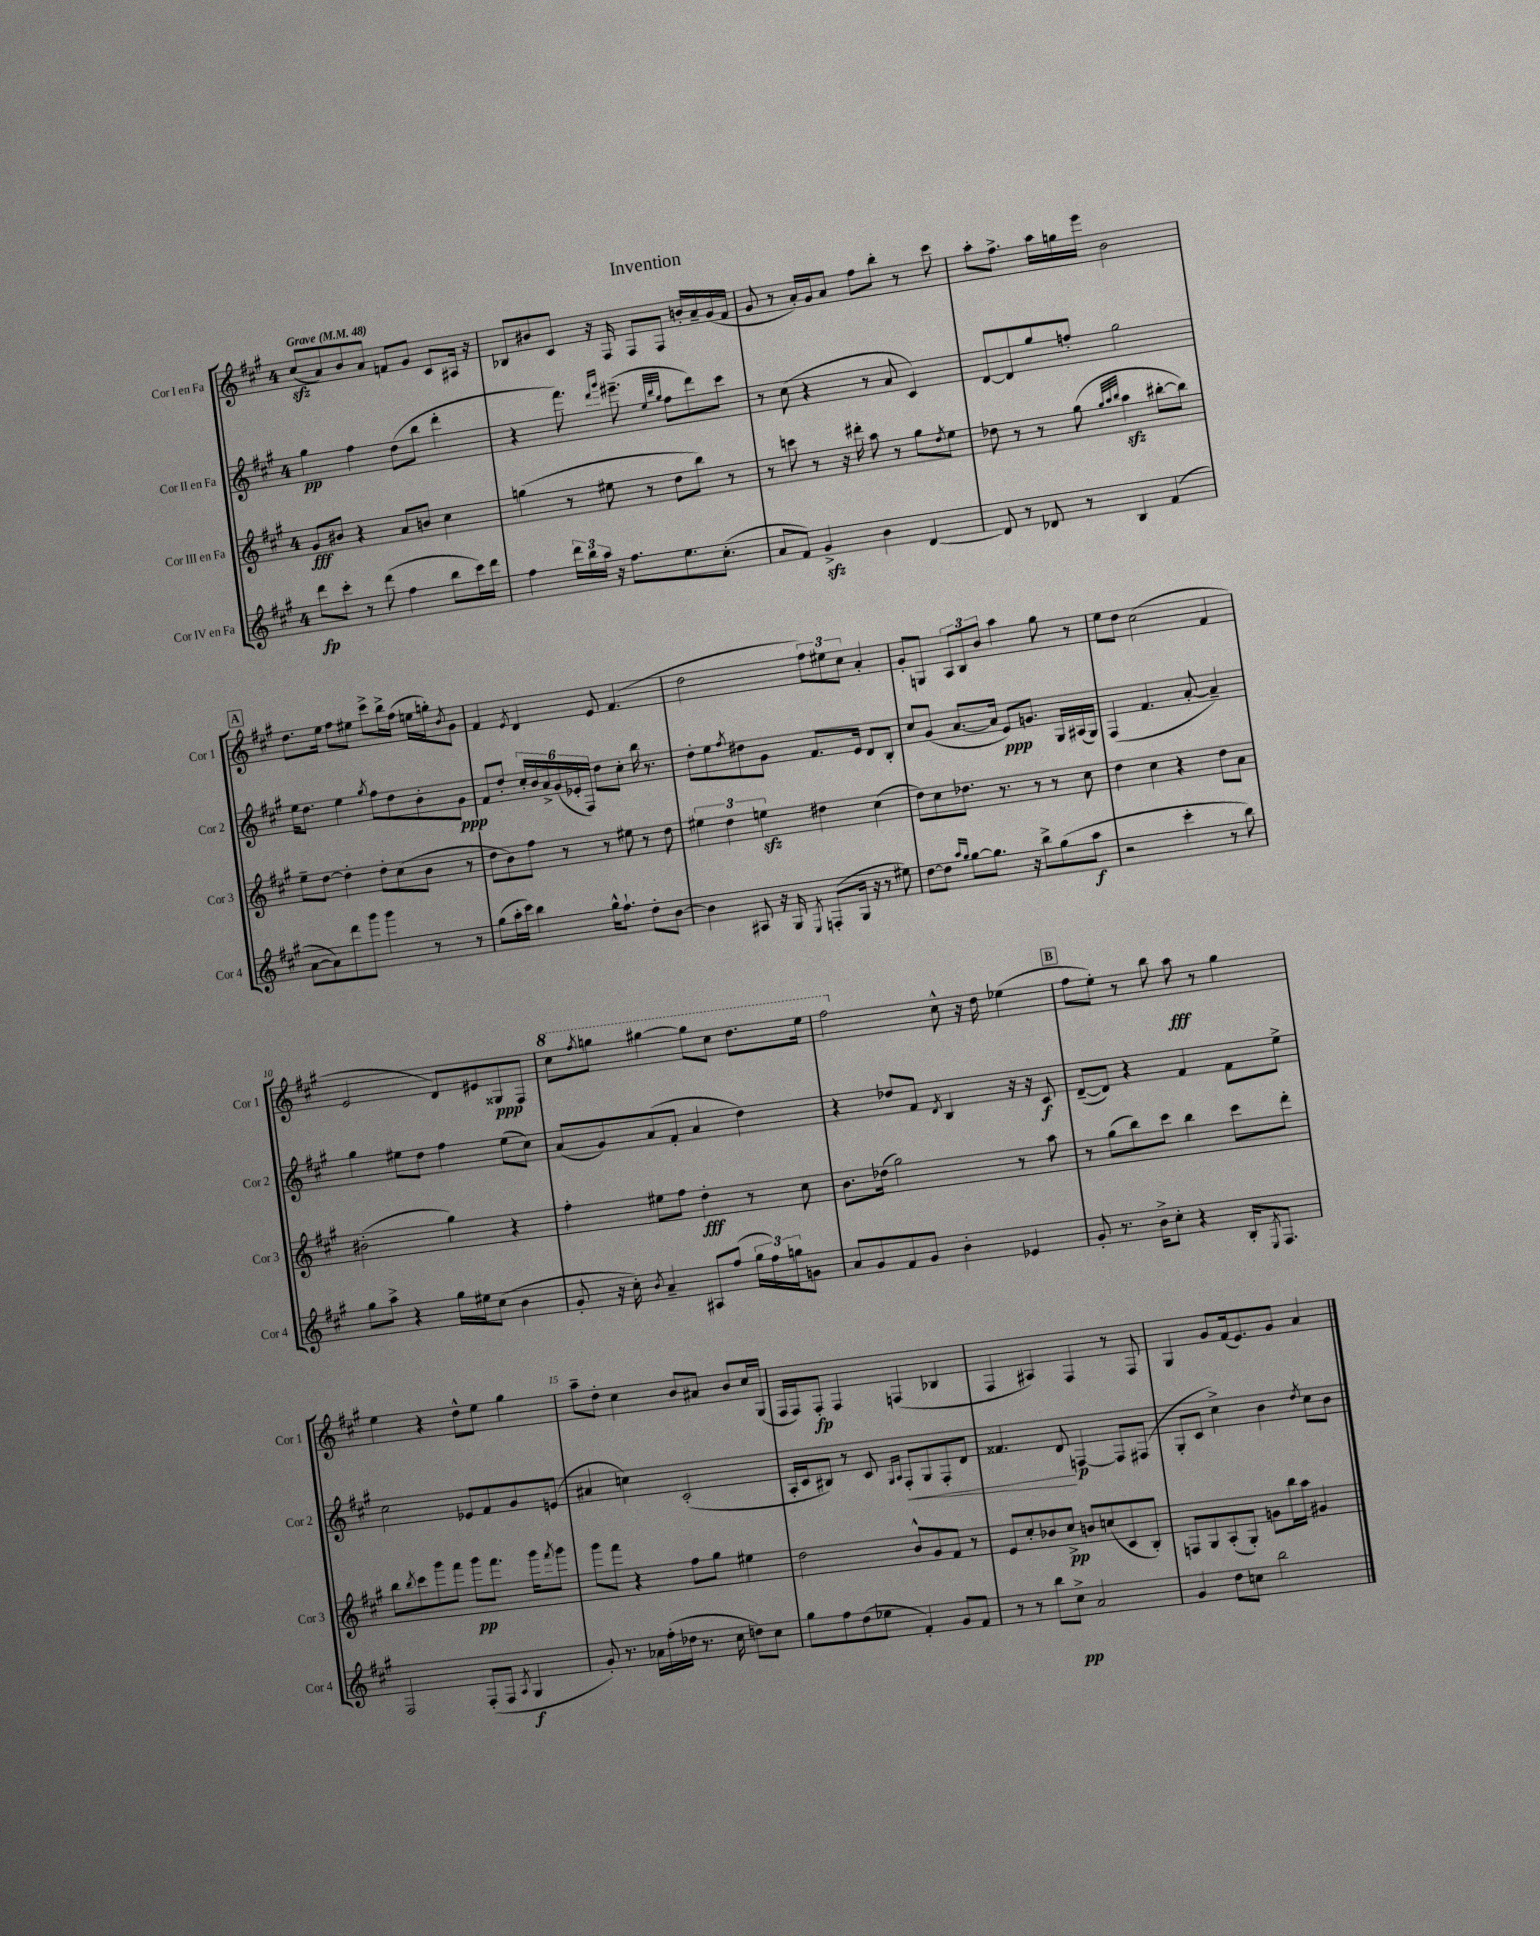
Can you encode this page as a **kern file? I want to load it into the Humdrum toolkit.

**kern	**dynam	**kern	**dynam	**kern	**dynam	**kern	**dynam
*part4	*part4	*part3	*part3	*part2	*part2	*part1	*part1
*staff4	*staff4	*staff3	*staff3	*staff2	*staff2	*staff1	*staff1
*I"Cor IV en Fa	*	*I"Cor III en Fa	*	*I"Cor II en Fa	*	*I"Cor I en Fa	*
*I'Cor 4	*	*I'Cor 3	*	*I'Cor 2	*	*I'Cor 1	*
*clefG2	*	*clefG2	*	*clefG2	*	*clefG2	*
*k[f#c#g#]	*	*k[f#c#g#]	*	*k[f#c#g#]	*	*k[f#c#g#]	*
*M4/4	*	*M4/4	*	*M4/4	*	*M4/4	*
*MM48	*	*MM48	*	*MM48	*	*MM48	*
=1	=1	=1	=1	=1	=1	=1	=1
!	!	!	!	!	!	!LO:TX:a:B:t=Grave	!
8ddd\L	fp	8g#/L	fff	4gg#\	pp	(8cc#zz/L	.
8ccc#'\J	.	8b#X/J	.	.	.	8a/)	.
8r	.	4r	.	4ff#\	.	8b/	.
(8ddd\	.	.	.	.	.	8a/J	.
4ff#\	.	8a/L	.	(8dd\L	.	8fn/L	.
.	.	8bn/J	.	8bb\J	.	8g#/J	.
8bb\L	.	4cc#\	.	4ddd'\	.	8c#/L	.
16ccc#\L)	.	.	.	.	.	16A#X/Jk	.
16ddd\JJ	.	.	.	.	.	16r	.
=2	=2	=2	=2	=2	=2	=2	=2
4ff#\	.	(4ggn\	.	4r	.	8B-X/L	.
.	.	.	.	.	.	8b#X/	.
24ddd\LL	.	8r	.	8.fff#\)	.	8c#/J	.
24bb\	.	.	.	.	.	.	.
24aa\JJ	.	.	.	.	.	.	.
16r	.	8ee#X\	.	.	.	16r	.
.	.	.	.	16qqddd/LL	.	.	.
.	.	.	.	16qqggg#/JJ	.	.	.
8.ff#\L	.	.	.	(8.eee#X~\	.	16F#/	.
.	.	8r	.	.	.	8F#/L	.
.	.	.	.	32qqee/LLL	.	.	.
.	.	.	.	32qqbb/	.	.	.
.	.	.	.	32qqgg#/JJJ	.	.	.
8.ee\	.	8dd\L	.	8ff#\L	.	8F#/J	.
.	.	8bb\J)	.	8ddd\)	.	16bn'/LL	.
(8.cc#'\J	.	.	.	.	.	16a~/	.
.	.	8r	.	8ccc#\J	.	(16g#/	.
.	.	.	.	.	.	16f#/JJ	.
=3	=3	=3	=3	=3	=3	=3	=3
8a/L	.	8r	.	8r	.	8g#/	.
8f#/J)	.	8cccn\	.	(8cc#\	.	8r	.
4g#zz^/	.	8r	.	4r	.	16a'/LL)	.
.	.	.	.	.	.	16g#/J	.
.	.	16r	.	.	.	8a/J	.
.	.	16ddd#X'\	.	.	.	.	.
4b\	.	8aa\	.	8r	.	8ff#\L	.
.	.	8r	.	8a/	.	8bb'\J	.
[4d/	.	8gg#\L	.	4c#/)	.	8r	.
.	.	8qdd/	.	.	.	.	.
.	.	8ee\J	.	.	.	8ccc#\	.
=4	=4	=4	=4	=4	=4	=4	=4
8d/]	.	8dd-X\	.	[8d/L	.	8aa'\L	.
8r	.	8r	.	8d/]	.	8.ff#^\J	.
8d-X/	.	8r	.	8gg#/	.	.	.
.	.	.	.	.	.	16aa\LL	.
8r	.	(8gg#\	.	8ffn'/J	.	16ggn\	.
.	.	.	.	.	.	16eee\JJ	.
.	.	32qqgg#/LLL	.	.	.	.	.
.	.	32qqaa/	.	.	.	.	.
.	.	32qqbb/JJJ	.	.	.	.	.
4B/	.	4aazz\	.	2gg#\	.	2b\	.
(4f#/	.	[8bb#X'\L	.	.	.	.	.
.	.	8bb#\J])	.	.	.	.	.
!!LO:LB:g=z
!!LO:REH:place=s1:t=A
=5	=5	=5	=5	=5	=5	=5	=5
[8a\L	.	8ee~\L	.	16ee\KL	.	8.dd\L	.
.	.	.	.	8.dd\J	.	.	.
8a\])	.	[8dd\J	.	.	.	.	.
.	.	.	.	.	.	16ee\Jk	.
8ddd\	.	4dd'\]	.	4ee\	.	8ff#\L	.
8ggg#\J	.	.	.	.	.	8ee#X\J	.
.	.	.	.	8qgg#/	.	.	.
4ggg#\	.	8dd'\L	.	8ff#\L	.	8ccc#^\L	.
.	.	(8cc#\	.	8dd\	.	16bb^\L	.
.	.	.	.	.	.	(16ff#\JJ	.
8r	.	8b\J	.	8b'\	.	16een\LL	.
.	.	.	.	.	.	16ggn'\J)	.
.	.	.	.	.	.	8qb/	.
8r	.	8r	.	8g#\J	ppp	8g#\J	.
=6	=6	=6	=6	=6	=6	=6	=6
(8gg#\L	.	8dd\L	.	8f#/L	.	4f#/	.
16aa'\L	.	8b\)	.	8dd'/J	.	.	.
16ccc#\JJ)	.	.	.	.	.	.	.
.	.	.	.	.	.	8qe/	.
4bb\	.	8ff#\J	.	24cc#'/LL	.	4d/	.
.	.	.	.	24b/	.	.	.
.	.	.	.	24a^/	.	.	.
.	.	8r	.	(24g#/	.	.	.
.	.	.	.	24e-X'/	.	.	.
.	.	.	.	24F#/JJ)	.	.	.
16gg#^^\KL	.	8r	.	8dd\L	.	8e/	.
8.ff#`\J	.	.	.	.	.	.	.
.	.	8ee#X\	.	8cc#'\J	.	(4.f#/	.
8dd'\L	.	8r	.	16bb\	.	.	.
.	.	.	.	8.r	.	.	.
[8b\J	.	8dd\	.	.	.	.	.
=7	=7	=7	=7	=7	=7	=7	=7
4b\]	.	6ee#X\	.	8dd'\L	.	2dd\	.
.	.	.	.	8ee\	.	.	.
.	.	6dd\	.	.	.	.	.
.	.	.	.	8qff#/	.	.	.
8A#X/	.	.	.	8dd#X\	.	.	.
.	.	6eenzz\	.	.	.	.	.
16r	.	.	.	8g#\J	.	.	.
16G#/	.	.	.	.	.	.	.
8qE/	.	.	.	.	.	.	.
(8Fn'/L	.	4dd#X\	.	8.f#/L	.	12ff#\L)	.
.	.	.	.	.	.	12ee#X\	.
16G#/Jk	.	.	.	.	.	.	.
.	.	.	.	.	.	12cc#\J	.
16r	.	.	.	16e/Jk	.	.	.
8r	.	(4cc#\	.	8d/L	.	4a'/	.
8ee#X\)	.	.	.	8B'/J	.	.	.
=8	=8	=8	=8	=8	=8	=8	=8
[8dd\L	.	8dd\L)	.	8cc#/L	.	8g#'/L	.
8dd\J]	.	8cc#\	.	(8g#/J	.	8Gn/J	.
16qqaa/LL	.	.	.	.	.	.	.
16qqgg#/JJ	.	.	.	.	.	.	.
[8gg#\L	.	8.dd-X\J	.	[8.a/L	.	12A/L	.
.	.	.	.	.	.	12B/	.
8.gg#\J]	.	.	.	.	.	.	.
.	.	.	.	.	.	12b/J	.
.	.	8.r	.	16a/Jk]	.	.	.
.	.	.	.	8e/L)	ppp	4aa\	.
16r	.	.	.	.	.	.	.
8bb^\L	.	8r	.	8.gn/J	.	.	.
(8gg#\	.	8r	.	.	.	8gg#\	.
.	.	.	.	16G#/LL	.	.	.
8aa\J	f	8cc#\	.	(16A#X/	.	8r	.
.	.	.	.	16G#/JJ)	.	.	.
=9	=9	=9	=9	=9	=9	=9	=9
2r	.	4dd\	.	(4F#/	.	8ee\L	.
.	.	.	.	.	.	8dd\J	.
.	.	4cc#\	.	4.f#/	.	(2cc#\	.
4ccc#'\	.	4r	.	.	.	.	.
.	.	.	.	[8a'/	.	.	.
8r	.	8dd\L	.	4a~/])	.	4f#/	.
8bb\)	.	8a\J	.	.	.	.	.
!!LO:LB:g=z
=10	=10	=10	=10	=10	=10	=10	=10
8gg#\L	.	(2b#X'\	.	4gg#\	.	2e/	.
8aa^\J	.	.	.	.	.	.	.
4r	.	.	.	8ee#X\L	.	.	.
.	.	.	.	8dd\J	.	.	.
16gg#\LL	.	4gg#\)	.	4ff#\	.	8d/L)	.
16ee#X\J	.	.	.	.	.	.	.
(8cc#\J	.	.	.	.	.	8e#X/	.
4b\	.	4r	.	(8ee#\L	.	8G##X/	ppp
.	.	.	.	8cc#\J)	.	8F#/J	.
=11	=11	=11	=11	=11	=11	=11	=11
*	*	*	*	*	*	*8va	*
8g#'/	.	4ff#'\	.	(8a/L	.	8ccc#\L	.
.	.	.	.	.	.	8qfff#/	.
16r	.	.	.	8g#/)	.	8gggn\J	.
16cc#'\)	.	.	.	.	.	.	.
8qb/	.	.	.	.	.	.	.
4a~/	.	8ee#X\L	.	(8a/	.	[4ggg#X\	.
.	.	8ff#\J	.	8f#'/J	.	.	.
8A#X/L	.	4dd'\	fff	4a/	.	8ggg#\L]	.
(8ff#/J	.	.	.	.	.	8ccc#\J	.
24gg#\LL	.	8r	.	4dd\)	.	8.ddd\L	.
24ff#\)	.	.	.	.	.	.	.
24ggn\J	.	.	.	.	.	.	.
8gn\J	.	8cc#\	.	.	.	.	.
.	.	.	.	.	.	16eee\Jk	.
=12	=12	=12	=12	=12	=12	=12	=12
8a/L	.	8.b\L	.	4r	.	2fff#\	.
8g#/	.	.	.	.	.	.	.
.	.	(16dd-X\Jk	.	.	.	.	.
8f#/	.	2gg#\)	.	8dd-X/L	.	.	.
8g#/J	.	.	.	8f#/J	.	.	.
.	.	.	.	8qd/	.	.	.
*	*	*	*	*	*	*X8va	*
4b'\	.	.	.	4B/	.	8cc#^^\	.
.	.	.	.	.	.	16r	.
.	.	.	.	.	.	16dd\	.
4e-X/	.	8r	.	16r	.	(4ee-X\	.
.	.	.	.	16r	.	.	.
.	.	8aa\	.	8c#/	f	.	.
!!LO:REH:place=s1:t=B
=13	=13	=13	=13	=13	=13	=13	=13
8g#'/	.	8r	.	([8d~/L	.	8ff#\L	.
8.r	.	(8gg#\L	.	8d/J])	.	8ee'\J)	.
.	.	8bb\)	.	4r	.	8r	.
16b^\KL	.	.	.	.	.	.	.
8cc#'\J	.	8ccc#\J	.	.	.	8bb\	.
4r	.	4bb\	.	4f#/	.	8aa\	fff
.	.	.	.	.	.	8r	.
16B'/KL	.	8ccc#\L	.	8f#\L	.	4gg#\	.
8qE/	.	.	.	.	.	.	.
8.F#/J	.	.	.	.	.	.	.
.	.	8ddd'\J	.	8ee^\J	.	.	.
!!LO:LB:g=z
=14	=14	=14	=14	=14	=14	=14	=14
2F#/	.	8bb\L	.	2cc#\	.	4ee\	.
.	.	8qbb/	.	.	.	.	.
.	.	8ccc#\	.	.	.	.	.
.	.	8ggg#\	.	.	.	4r	.
.	.	8fff#\J	.	.	.	.	.
(8F#'/L	.	8ggg#\L	pp	8e-X/L	.	8dd^^\L	.
8F#/J	.	8.fff#\J	.	8f#/	.	8ee\J	.
8qA/	.	.	.	.	.	.	.
4G#/	f	.	.	8g#/	.	4gg#\	.
.	.	16ggg#\KL	.	.	.	.	.
.	.	8qfff#/	.	.	.	.	.
.	.	8ggg#\J	.	(8en/J	.	.	.
=15	=15	=15	=15	=15	=15	=15	=15
8g#'/)	.	8ggg#\L	.	4a#X/	.	8aa~\L	.
8.r	.	8fff#\J	.	.	.	8dd'\J	.
.	.	4r	.	4ccn\)	.	4cc#\	.
16a-X\LL	.	.	.	.	.	.	.
(16ff#'\	.	.	.	.	.	.	.
16dd-X\JJ	.	.	.	.	.	.	.
8.r	.	8ff#\L	.	(2c#'/	.	8b/L	.
.	.	8gg#\J	.	.	.	8a#X/J	.
16cc#\	.	.	.	.	.	.	.
8ddn\L)	.	4ee#X\	.	.	.	8b/L	.
8cc#\J	.	.	.	.	.	16cc#/L	.
.	.	.	.	.	.	(16G#/JJ	.
=16	=16	=16	=16	=16	=16	=16	=16
8gg#\L	.	2dd\	.	16A'/LL	.	16F#/LL	.
.	.	.	.	16c#/J	.	16F#/J)	.
8ff#\	.	.	.	8B#X/J)	.	8F#'/J	fp
(8dd\	.	.	.	8r	.	4F#/	.
8ee-X\J	.	.	.	8c#/	.	.	.
.	.	.	.	16qqG#/LL	.	.	.
.	.	.	.	16qqA/JJ	.	.	.
!	!	!	!	!	!LO:HP:b	!	!
4f#'/)	.	8b^^/L	.	8F#'/L	<	(4Fn/	.
.	.	8g#/	.	8G#/	.	.	.
8g#/L	.	8f#/J	.	8F#'/	.	4B-X/	.
8f#/J	.	8r	.	8d/J	.	.	.
=17	=17	=17	=17	=17	=17	=17	=17
8r	.	8e/L	.	4.f##X/	.	4F#/	.
8r	.	8cc#'/	.	.	.	.	.
8bb\L	.	8b-X/	.	.	.	4A#X/)	.
8cc#^\J	pp	8cc#^/J	pp	8d/	.	.	.
2a/	.	8bn/L	.	[4Fn/	[ p	4F#/	.
.	.	(8ccn/	.	.	.	.	.
.	.	8c#/	.	8F/L]	.	8r	.
.	.	8B'/J)	.	(8F#X/J	.	8F#/	.
=18	=18	=18	=18	=18	=18	=18	=18
4g#/	.	8Fn/L	.	8G#'/L	.	4G#/	.
.	.	8G#/	.	8c#/J	.	.	.
8dd\L	.	(8A'/	.	4cc#^\)	.	8g#/L	.
8ccn\J	.	8G#'/J)	.	.	.	(16f#/k	.
.	.	.	.	.	.	8.e/)	.
2bb\	.	8gn\L	.	4b\	.	.	.
.	.	16bb\L	.	.	.	8g#/J	.
.	.	16aa\JJ	.	.	.	.	.
.	.	.	.	8qdd/	.	.	.
.	.	4g#X/	.	8cc#\L	.	4a/	.
.	.	.	.	8b\J	.	.	.
==	==	==	==	==	==	==	==
*-	*-	*-	*-	*-	*-	*-	*-
